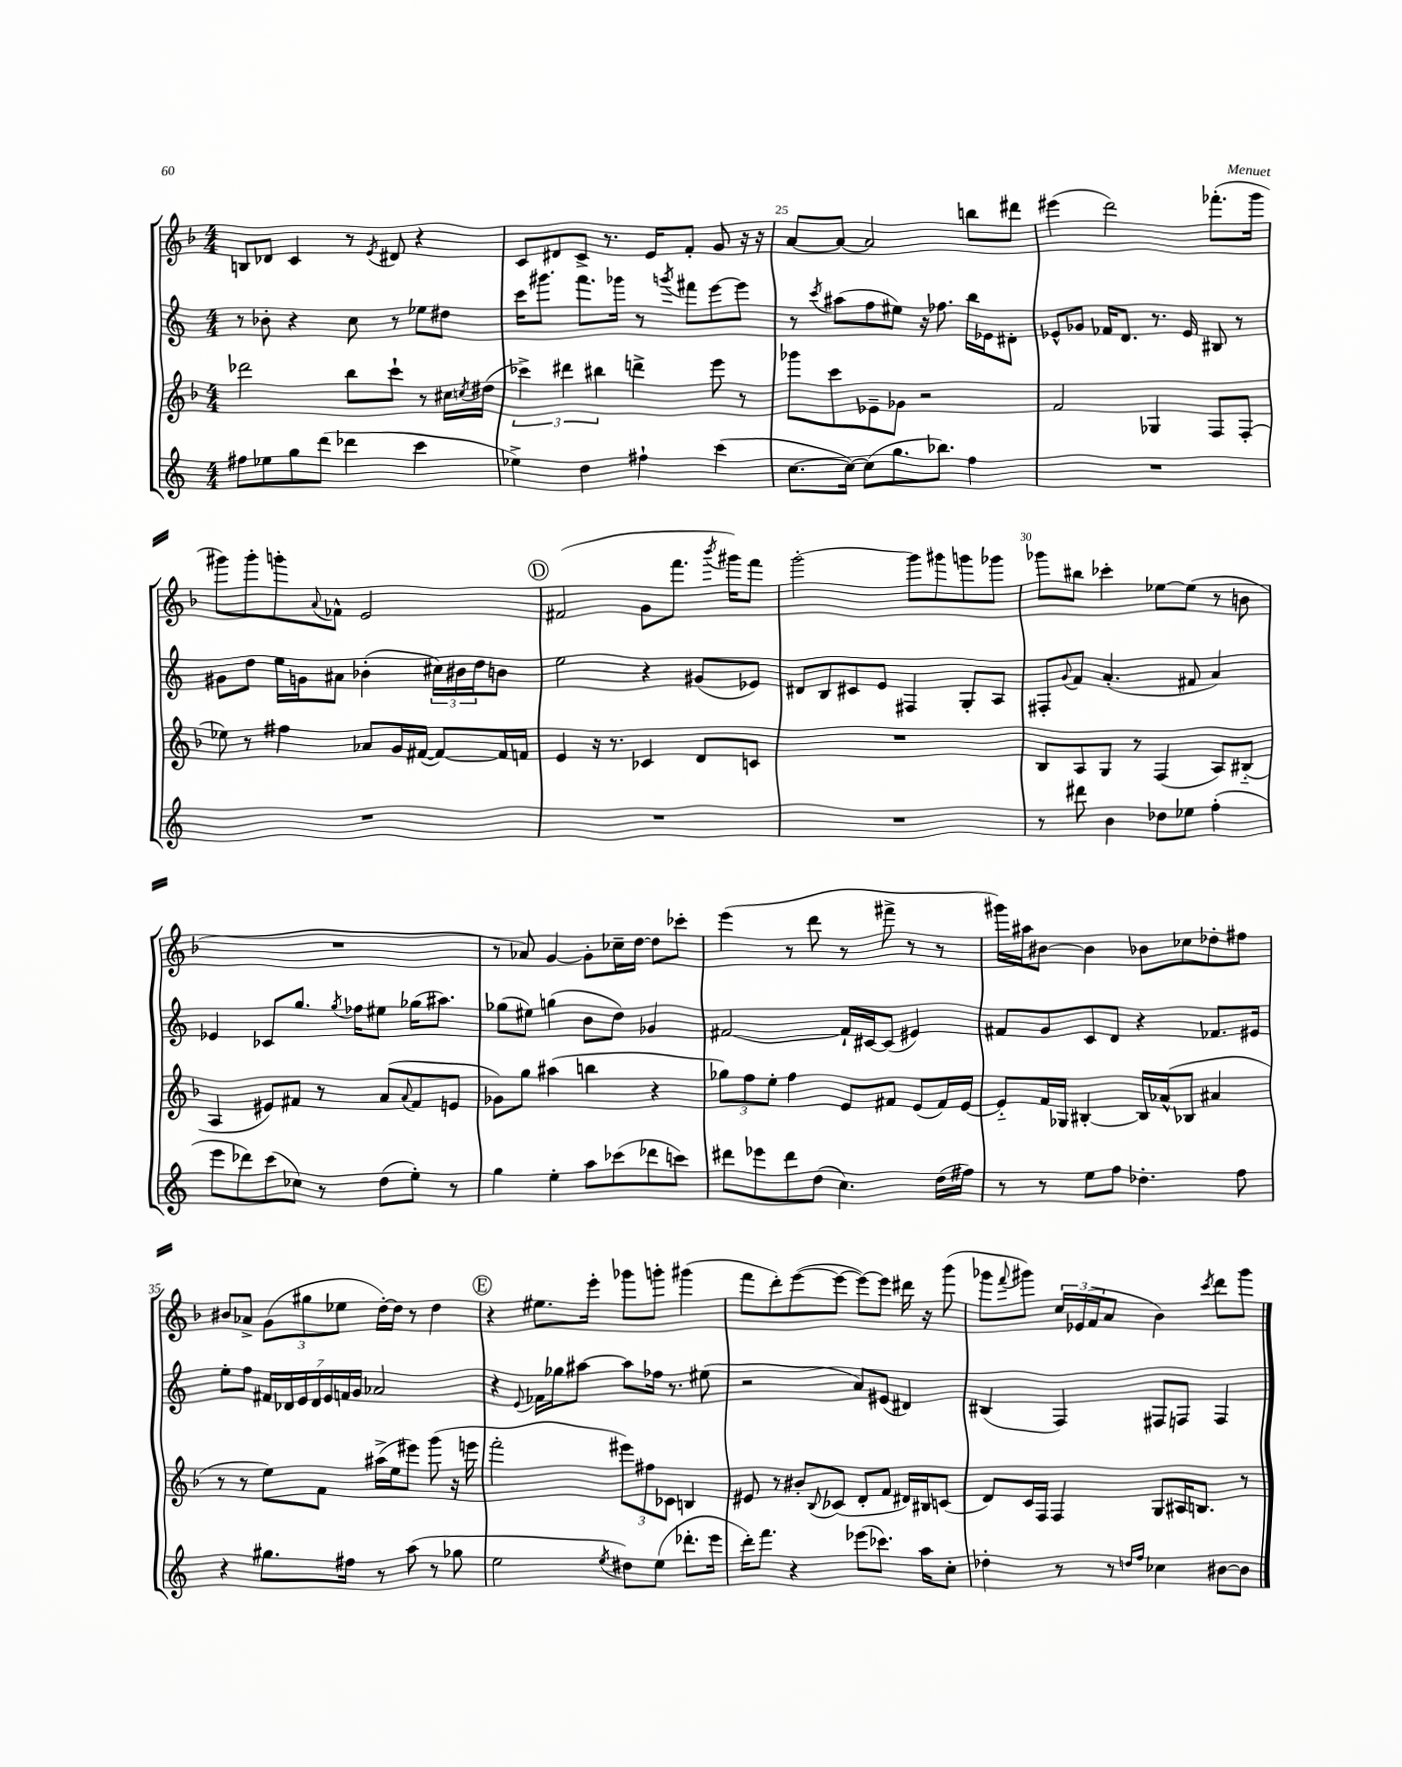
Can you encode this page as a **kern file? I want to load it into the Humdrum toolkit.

**kern	**kern	**kern	**kern
*staff4	*staff3	*staff2	*staff1
*clefG2	*clefG2	*clefG2	*clefG2
*k[]	*k[b-]	*k[]	*k[b-]
*M4/4	*M4/4	*M4/4	*M4/4
8ff#\L	2ddd-\	8r	8B/L
8ee-\	.	8b-'\	8d-/J
8gg\	.	4r	4c/
(8ddd\J	.	.	.
4ddd-\	8bb-\L	8cc\	8r
.	.	.	8qe/
.	8ccc`\J	8r	8d#/
4ccc\	8r	8ee-\L	4r
.	16cc#\LL	8dd#\J	.
.	8qcc/	.	.
.	(16dd#\JJ	.	.
=	=	=	=
4ee-^\)	6ccc-^\)	16ccc\LK	8c/L
.	.	8.ggg#\J	.
.	.	.	8d#/
.	6ddd#\	.	.
4dd\	.	8.fff\L	8c^/J
.	6bb#\	.	.
.	.	.	8.r
.	.	16ggg-\Jk	.
4ff#`\	4ddd^\	8r	.
.	.	.	16e/LK
.	.	8qggg/	.
.	.	8fff#\L	8f'/J
(4ccc\	8eee\	[8eee\	8g/
.	8r	8eee\]J	16r
.	.	.	16r
=	=	=	=
[8.cc\L	8ggg-\L	8r	[8a/L
.	.	8qccc/	.
.	8ccc\	(8aa#\L	8a/_J
16cc\_Jk)	.	.	.
(8cc\]L	8e-~\	8ff\	2a/]
8.gg\	8g-\J	8ee#\J)	.
.	2r	16r	.
8.bb-\J)	.	8.ff-\	.
4ff\	.	16bb\LL	8bb\L
.	.	16e-\J	.
.	.	8d#'\J	8ddd#\J
=	=	=	=
1r	2f/	8e-^^/L	(4eee#\
.	.	8g-/J	.
.	.	16f-/LK	2ddd\)
.	.	8.d/J	.
.	4G-/	8.r	.
.	.	16e-/	.
.	8F/L	8B#/	(8.fff-'\L
.	(8F'/J	8r	.
.	.	.	16ggg\Jk
=	=	=	=
1r	8ee-\)	8g#\L	8ggg#\L)
.	8r	8dd\J	8ggg#'\
.	4ff#\	16ee\LL	8ggg'\
.	.	16g\J	.
.	.	.	8qqa/
.	.	8a#\J	8f-^^\J
.	8a-/L	(4b-'\	2e/
.	16g/L	.	.
.	([16f#/JJ	.	.
.	8f#/_L)	24cc#\LL)	.
.	.	24b#\	.
.	.	24dd\J	.
.	16f#/]L	8b\J	.
.	16f/JJ	.	.
=	=	=	=
1r	4e/	2ee\	(2f#/
.	16r	.	.
.	8.r	.	.
.	4c-/	4r	8g\L
.	.	.	8.fff\J
.	8d/L	(8g#/L	.
.	.	.	8qbbb-/
.	.	.	16ggg#\LK)
.	8c/J	8e-/J)	8fff\J
=	=	=	=
1r	1r	8d#/L	[2ggg'\
.	.	8B/	.
.	.	8c#/	.
.	.	8e/J	.
.	.	4F#/	8ggg\]L
.	.	.	8ggg#\
.	.	8G'/L	8ggg\
.	.	8A/J	8ggg-\J
=	=	=	=
8r	8B-/L	8F#'/L	8ggg-\L
.	.	8qqg/	.
8ddd#\	8A/	8f/J	8bb#\J
4b\	8G/J	(4.a'/	4ccc-'\
.	8r	.	.
8dd-\L	(4F/	.	[8ee-\L
8ee-\J	.	8f#/	(8ee-\]J
(4ff'\	8A/L)	4a/)	8r
.	(8B#'~/J	.	8b\
=	=	=	=
8eee\L	4A/	4e-/	1r
8ddd-\)	.	.	.
(8ccc\	8e#/L)	8c-/L	.
8cc-\J)	8f#/J	8.gg/J	.
8r	8r	.	.
.	.	8qgg/	.
.	.	16ff-\LK	.
(8dd\L	(8a/L	8ee#\J	.
.	8qqa/	.	.
8ee'\J)	8f#/	(16gg-\LK	.
.	.	8.aa#\J)	.
8r	8e/J	.	.
=	=	=	=
4gg\	8g-\L)	(8gg-\L	8r
.	8gg\J	8ee#\J)	8a-/)
4ee'\	(4aa#\	(4gg\	[4g/
8aa\L	4bb\	8b\L	8g'\]L
(8ccc-\	.	8dd\J)	16cc-~\L
.	.	.	[16dd\JJ
8ddd-\	4r	4g-/	8dd\]L
8ccc\J)	.	.	8ccc-'\J
=	=	=	=
8ddd#\L	12gg-\L)	[2f#/	(4eee\
.	12ff\	.	.
8eee-\	.	.	.
.	12ee'\J	.	.
8ddd#\	4ff\	.	8r
(8dd\J	.	.	8ddd\
4.cc\)	8e/L	16f#`/]LL	8r
.	.	[16c#/J	.
.	8f#/J	(8c#/]J	8fff#^\
.	(8e/L	4e#/)	8r
(16dd\LL	16f#/L)	.	8r
16ff#\JJ)	[16e/JJ	.	.
=	=	=	=
8r	8e'~/]L	8f#/L	16ggg#\LL)
.	.	.	16aa#\J
8r	16f/L	8g/	[8b#\J
.	16G-/JJ	.	.
8ee\L	[4B#'/	8c/	4b#\]
8ff\J	.	8d/J	.
4.dd-'\	16B#/]LL	4r	8b-\L
.	(16a-^^/J	.	.
.	8B-/J	.	8cc-\
.	4a#/	8.f-/L	8dd-'\
8ff\	.	.	8ff#\J
.	.	16e#/Jk	.
=	=	=	=
4r	8r	8ee'\L	8b#/L
.	8r	8ff\J	8a-^/J
8.gg#\L	8ee\L)	28f#/LL	(12g\L
.	.	28d-/	.
.	.	28e/	.
.	.	.	12gg#\
.	.	28d-/	.
.	8f\J	.	.
.	.	28e/	.
.	.	.	12ee-\J
.	.	28f/	.
16ff#\Jk	.	.	.
.	.	28g/JJ	.
8r	(16aa#^\LL	2a-/	[16dd'\LL)
.	16ee\J	.	16dd\]JJ
(8aa\	8eee#\J)	.	8r
8r	(8ggg\	.	4dd\
8gg-\	16r	.	.
.	16eee\	.	.
=	=	=	=
2ee\	2fff'\	4r	4r
.	.	8qqe/	.
.	.	16f-\LL	8.ee#\L
.	.	16gg-\J	.
.	.	[8aa#\J	.
.	.	.	16eee'\Jk
8qee/	.	.	.
8dd#\L)	12eee#\L)	8aa#\]L	8ggg-\L
.	12ff#\	.	.
(8ee\J	.	16ff-\Jk	8ggg'\J
.	12c-\J	.	.
.	.	8.r	.
8.ddd-'\L	4B/	.	(4ggg#\
.	.	(8ee#\	.
16eee\Jk	.	.	.
=	=	=	=
16ddd'\LK)	8e#/	2r	8fff\L
8.fff\J	.	.	.
.	8r	.	8ddd'\)
4r	8b#'/L	.	([8eee\
.	8qqB-/	.	.
.	(8c-/J	.	8eee\_J
(8eee-\L	8d'/L	8a/L)	8eee\_L)
8.ccc-\J)	8f/J	(8e#/J	8eee\]J
.	16d#/LL)	4d#/)	16ddd#\
16aa\LK	16B#/J	.	16r
8cc'\J	(8c/J	.	(8ggg\
=	=	=	=
4dd-'\	8d/L)	(4B#/	8ggg-\L
.	.	.	8qqfff/
.	16c/L	.	8ggg#\J)
.	16F/JJ	.	.
8r	4F/	4F/)	24cc/LL
.	.	.	(24e-/
.	.	.	24f/J
8r	.	.	8a/J
16qqdd/LL	.	.	.
16qqff/JJ	.	.	.
4cc-\	8G/L	8F#/L	4b-\)
.	16A#/K	8F/J	.
.	8.B/J	.	.
.	.	.	8qccc/
[8b#\L	.	4F/	8ddd\L
8b#\]J	8r	.	8ggg#\J
==	==	==	==
*-	*-	*-	*-
